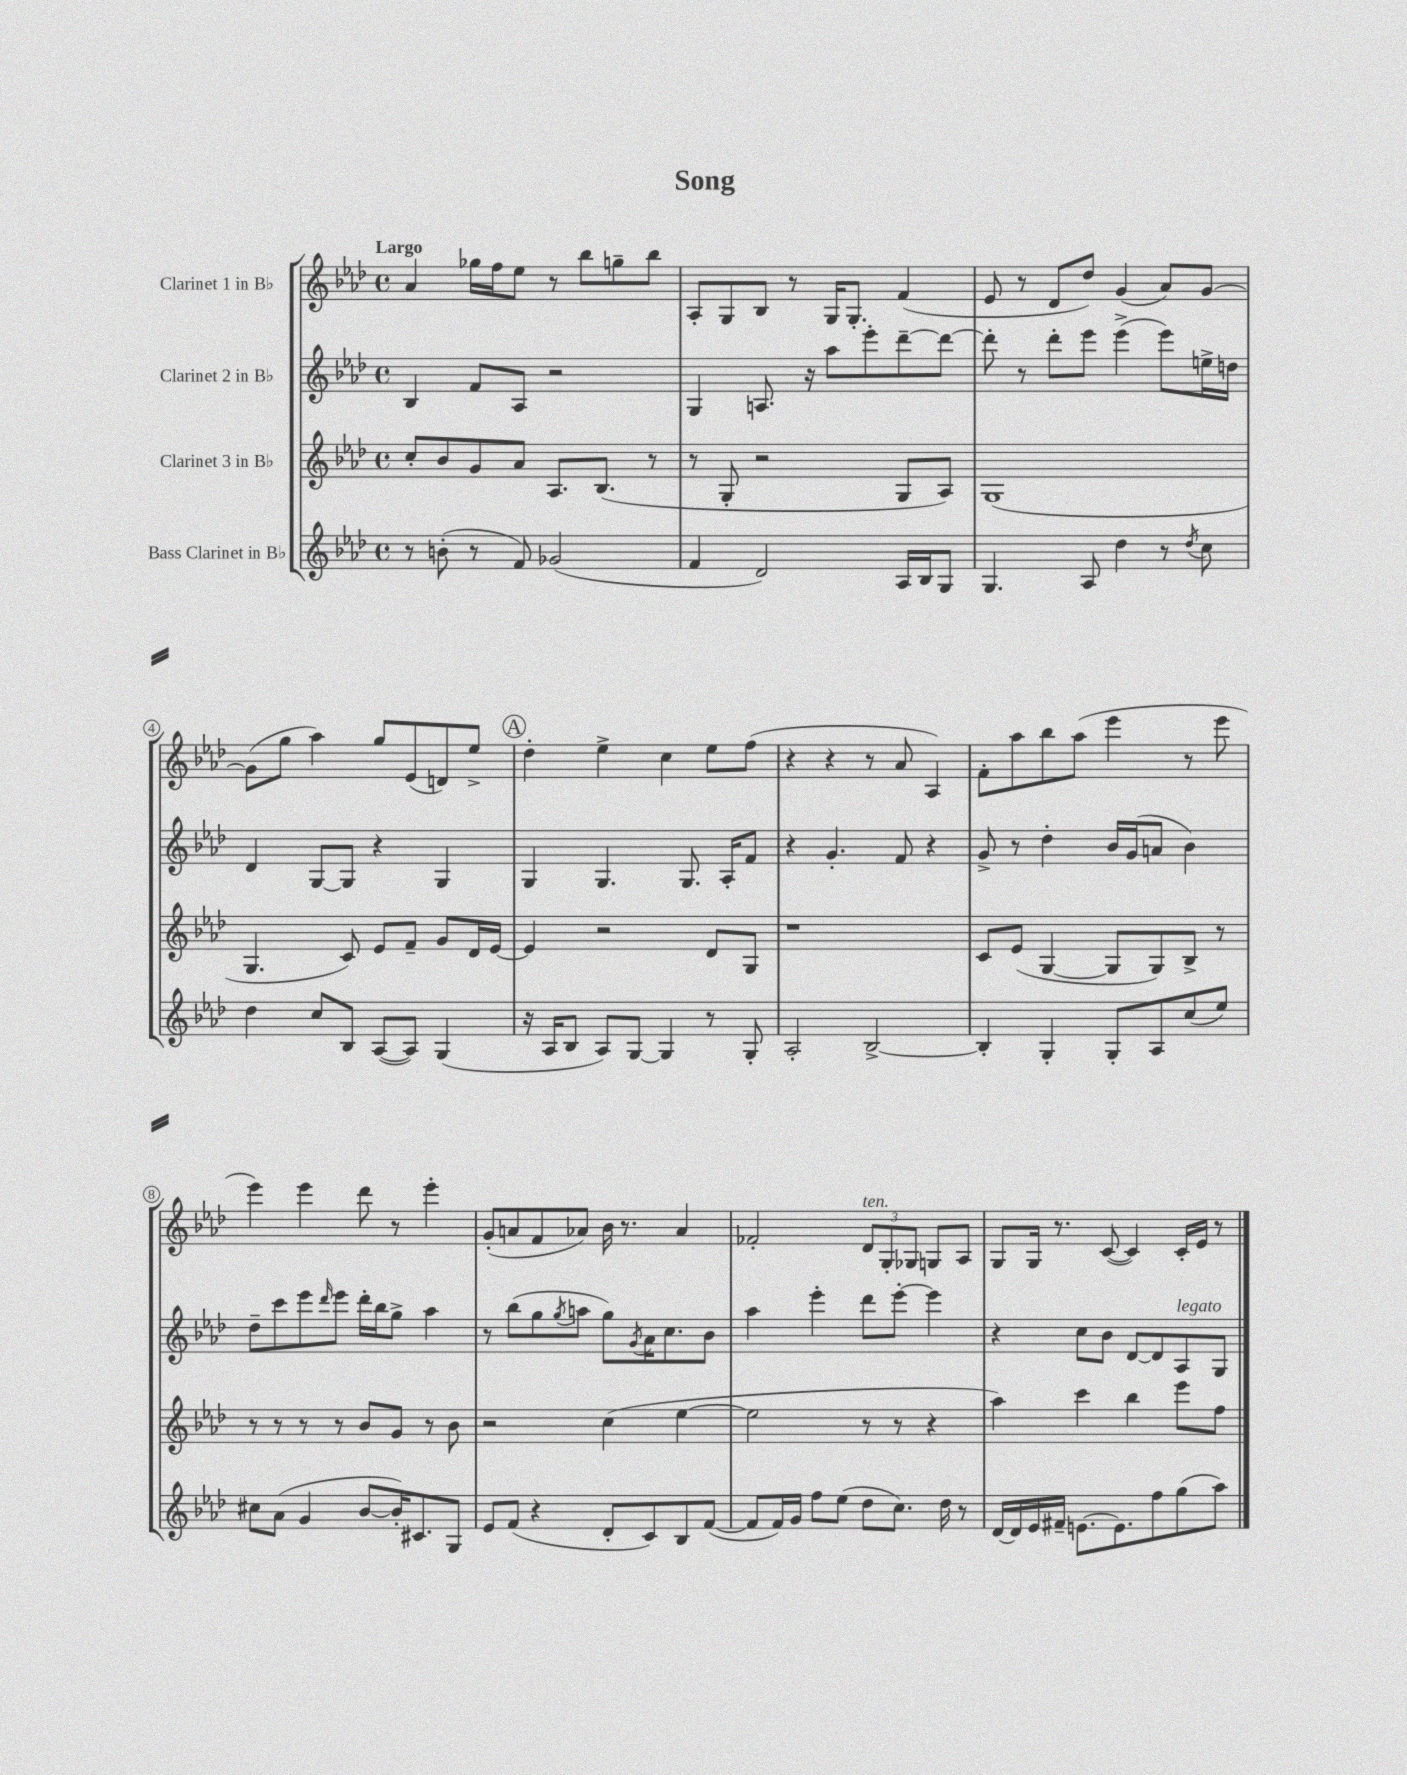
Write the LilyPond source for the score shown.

\header { title = "Song" }
<<
\new StaffGroup <<
\new Staff = "s0" \with { instrumentName = "Clarinet 1 in Bb" } {
    \clef treble \key aes \major \defaultTimeSignature \time 4/4 \tempo "Largo"
    aes'4 ges''16 f''16 ees''8 r8 bes''8 g''8-- bes''8 |
    aes8-. g8 bes8 r8 g16 g8.-. f'4( |
    ees'8 r8 des'8 des''8) g'4( aes'8) g'8~ |
    g'8( g''8 aes''4) g''8 ees'8( d'8) ees''8-> |
    \mark \markup { \circle "A" } des''4-. ees''4-> c''4 ees''8 f''8( |
    r4 r4 r8 aes'8 aes4) |
    f'8-. aes''8 bes''8 aes''8( ees'''4 r8 ees'''8 |
    ees'''4) ees'''4 des'''8 r8 ees'''4-. |
    g'8-.( a'8 f'8 aes'8) bes'16 r8. aes'4 |
    fes'2-. \tuplet 3/2 { des'8^\markup { \italic "ten." } g8-. ges8 } g8 aes8 |
    g8 g16 r8. c'8~( c'4) c'16-. ees'16 r8 \bar "|." |
}
\new Staff = "s1" \with { instrumentName = "Clarinet 2 in Bb" } {
    \clef treble \key aes \major \defaultTimeSignature \time 4/4
    bes4 f'8 aes8 r2 |
    g4 a8. r16 aes''8 ees'''8-. des'''8~-- des'''8~ |
    des'''8-. r8 des'''8-. ees'''8 ees'''4->( ees'''8) e''16-> d''16 |
    des'4 g8~ g8 r4 g4 |
    \mark \markup { \circle "A" } g4 g4. g8. aes16-. f'8 |
    r4 g'4.-. f'8 r4 |
    g'8-> r8 des''4-. bes'16 g'16( a'8 bes'4) |
    des''8-- c'''8 ees'''8 \grace { des'''16 } ees'''8 des'''16-. bes''16 g''8-> aes''4 |
    r8 bes''8( g''8 \acciaccatura { g''8 } a''8 g''8) \acciaccatura { g'8 } aes'16 c''8. bes'8 |
    aes''4 ees'''4-. des'''8 ees'''8~-. ees'''4 |
    r4 c''8 bes'8 des'8~ des'8 aes8^\markup { \italic "legato" } g8 \bar "|." |
}
\new Staff = "s2" \with { instrumentName = "Clarinet 3 in Bb" } {
    \clef treble \key aes \major \defaultTimeSignature \time 4/4
    c''8-. bes'8 g'8 aes'8 aes8. bes8.( r8 |
    r8 g8-. r2 g8 aes8) |
    g1( |
    g4. c'8) ees'8 f'8-- g'8 des'16 ees'16~ |
    \mark \markup { \circle "A" } ees'4 r2 des'8 g8 |
    r1 |
    c'8 ees'8( g4~ g8 g8) bes8-> r8 |
    r8 r8 r8 r8 bes'8 g'8 r8 bes'8 |
    r2 c''4( ees''4~ |
    ees''2 r8 r8 r4 |
    aes''4) c'''4 bes''4 ees'''8 f''8 \bar "|." |
}
\new Staff = "s3" \with { instrumentName = "Bass Clarinet in Bb" } {
    \clef treble \key aes \major \defaultTimeSignature \time 4/4
    r8 b'8-.( r8 f'8) ges'2( |
    f'4 des'2) aes16 bes16 g8 |
    g4. aes8 des''4 r8 \acciaccatura { des''8 } c''8 |
    des''4 c''8 bes8 aes8~( aes8) g4( |
    \mark \markup { \circle "A" } r16 aes16 bes8 aes8) g8~ g4 r8 g8-. |
    aes2-. bes2~-> |
    bes4-. g4-. g8-. aes8 c''8( ees''8) |
    cis''8 aes'8( g'4 bes'8~ bes'16-.) cis'8. g8 |
    ees'8 f'8( r4 des'8-. c'8) bes8 f'8~( |
    f'8 f'16) g'16 f''8 ees''8( des''8 c''8.) des''16 r8 |
    des'16~ des'16 ees'16 fis'16-- e'8.~ e'8. f''8 g''8( aes''8) \bar "|." |
}
>>
>>
\layout { \context { \Score \override BarNumber.stencil = #(make-stencil-circler 0.1 0.3 ly:text-interface::print) } }
